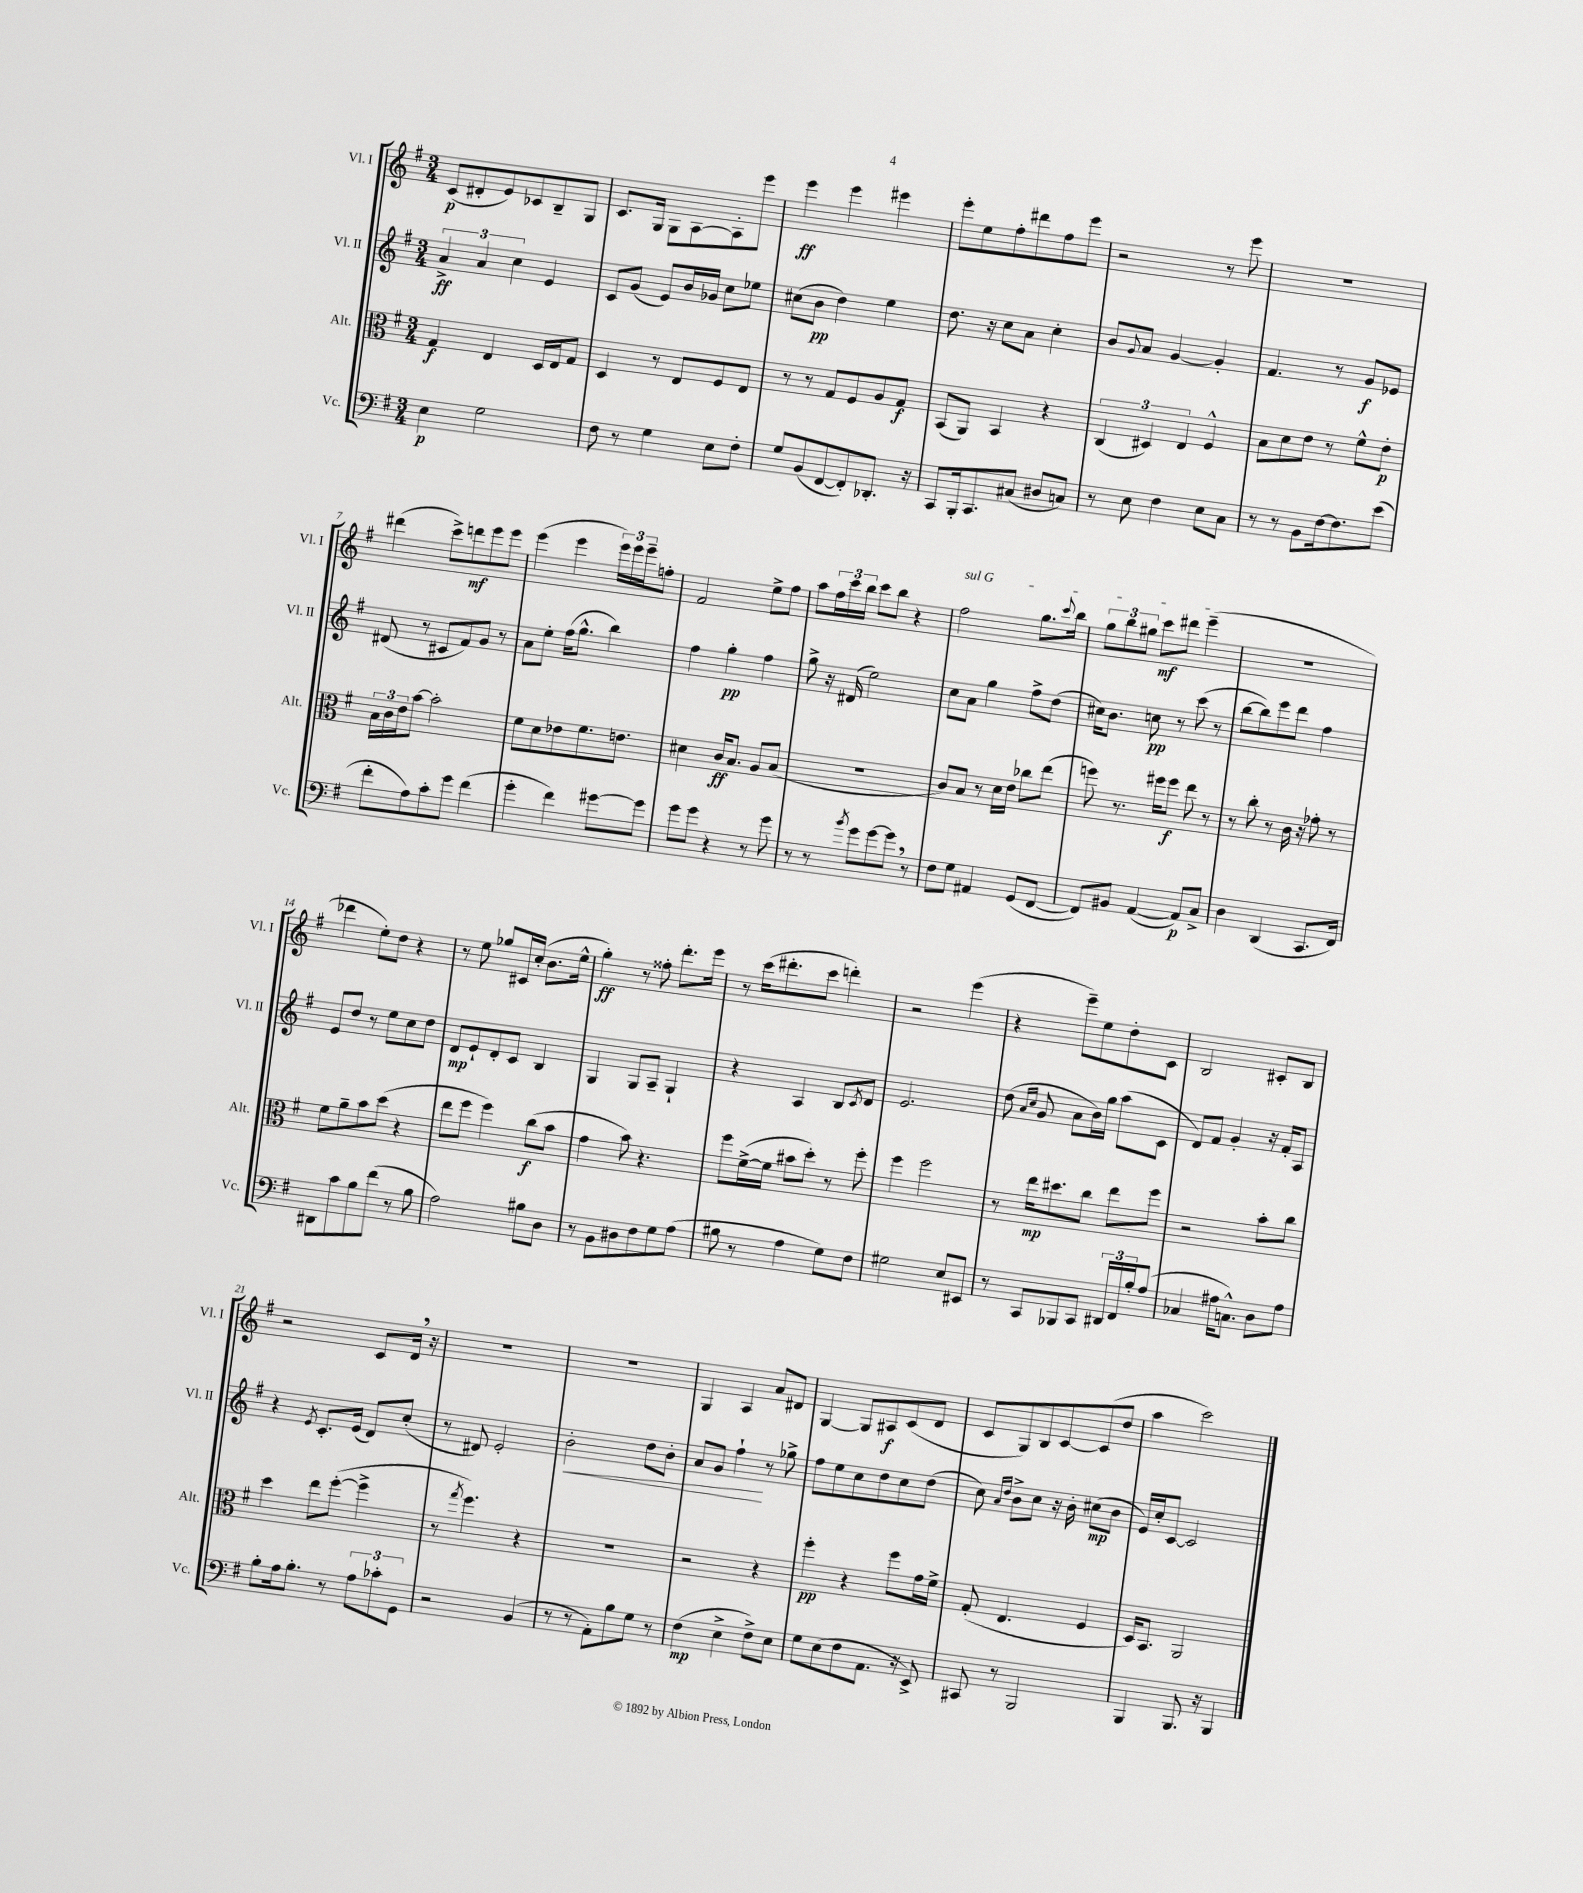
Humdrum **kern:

**kern	**kern	**kern	**kern
*staff4	*staff3	*staff2	*staff1
*clefF4	*clefC3	*clefG2	*clefG2
*k[f#]	*k[f#]	*k[f#]	*k[f#]
*M3/4	*M3/4	*M3/4	*M3/4
4E\	4G/	6a^/	(8c/L
.	.	.	8d#'/
.	.	6a/	.
2G\	4E/	.	8e/)
.	.	6cc\	.
.	.	.	8c-/
.	16D/LL	4e/	8B~/
.	16E/J	.	.
.	8G/J	.	8G/J
=	=	=	=
8F#\	4D/	8c/L	8.c/L
8r	.	(8g/J	.
.	.	.	16G/Jk
4G\	8r	8e/L)	8G\L
.	8E/L	16b/L	[8A\
.	.	16g-/JJ	.
8E\L	8F#/	8cc\L	8A'\]
8F#'\J	8E/J	8ee-\J	8eee\J
=	=	=	=
8G/L	8r	(8cc#\L	4eee\
(8BB/	8r	8b\J	.
[8FF#/	8G/L	4dd\)	4eee\
8FF#'/])	8F#/	.	.
8.DD-'/J	8A/	4ee\	4eee#\
.	8G/J	.	.
16r	.	.	.
=	=	=	=
8CC/L	(8BB/L	8.dd\	8eee'\L
16BBB'/k	8AA/J)	.	8ee\
8.CC/	.	16r	.
.	4BB/	8cc\L	8ff#'\
(8C#/J	.	8a\J	8ddd#\
8D#/L	4r	4cc'\	8ff#\
8C/J)	.	.	8eee\J
=	=	=	=
8r	(6C/	8b/L	2r
.	.	8qqg/	.
8E\	.	8a/J	.
.	6D#/)	.	.
4F#\	.	[4g/	.
.	6E/	.	.
8E\L	4F#^^/	4g'/]	8r
8C\J	.	.	8eee\
=	=	=	=
8r	8B\L	4.f#/	2.r
8r	8d\	.	.
8BB\L	8e\J	.	.
[16F#\k	8r	8r	.
8.F#\]	.	.	.
.	8f#^^\L	8g/L	.
(8e\J	8e'\J	8e-/J	.
=	=	=	=
8f#'\L	24B\LL	(8d#/	(4ddd#\
.	24c\	.	.
.	24e\J	.	.
8A\)	[8b\J	8r	.
8c'\	2b'\]	8c#/L	8ccc^\L)
8g\J	.	8f#/)	8ddd\
(4f#\	.	8g/J	8eee\
.	.	8r	8eee\J
=	=	=	=
4g'\	8f#\L	8a\L	(4eee\
.	8d\	8ee'\J	.
4f#\)	8e-\	(16ff#\LK	4eee\
.	.	8.gg^^\J	.
.	8.f#\	.	.
[8g#\L	.	4bb\)	24eee\LL)
.	.	.	24eee\
.	8.e\J	.	.
.	.	.	24eee~\J
8g#\]J	.	.	8ff'\J
=	=	=	=
8g\L	4d#\	4ff#\	2f#/
8g\J	.	.	.
4r	16c/LK	4gg'\	.
.	8.B/J	.	.
8r	8A/L	4ff#\	8ee^\L
8g\	(8B/J	.	8ff#\J
=	=	=	=
8r	2.r	8gg^\	8aa\L
8r	.	16r	24ff#\L
.	.	.	24ccc\
.	.	(16d#/	.
.	.	.	24bb\JJ
8qb/	.	.	.
8g\L	.	2ee\)	8ccc\L
[8g\	.	.	8bb\J
8g\]J	.	.	4r
8r	.	.	.
=	=	=	=
8F#\L	8c/L)	8cc\L	2ff#\
8G\J	8B/J	8a\J	.
4AA#/	8r	4gg\	.
.	16d\LL	.	.
.	16e\JJ	.	.
(8GG/L	8cc-\L	8ff#^\L	8.gg\L
[8FF#/J	(8ee\J	(8dd\J	.
.	.	.	8qqccc/
.	.	.	16bb\Jk
=	=	=	=
8FF#/]L)	8ff\)	16cc#\LK)	12gg\L
.	.	8.b\J	.
.	.	.	12bb\
8BB#/J	8.r	.	.
.	.	.	12gg#\J
([4AA/	.	8cc\	8ccc\L
.	16ff#\LK	.	.
.	8ff#\J	8r	8ddd#\J
8AA/]L)	8ee\	(8ccc\	(4eee~\
8C^/J	8r	8r	.
=	=	=	=
4D\	8r	[8bb\L	2.r
.	8cc'\	8bb\])	.
(4DD/	8r	8eee\	.
.	16c\	8ddd\J	.
.	16r	.	.
8.CC/L	8g-'\	4ff#\	.
.	8r	.	.
16FF#/Jk)	.	.	.
=	=	=	=
8DD#\L	8f#\L	8e/L	4ddd-\
8c\	8a~\	8dd/J	.
8B\	8b\	8r	8ee'\L)
(8f#\J	(8dd\J	8ee\L	8dd\J
8r	4r	8cc\	4r
8B\	.	8dd\J	.
=	=	=	=
2A\)	8ee\L	8d/L	8r
.	8ff#\J	8e`/	8ee\
.	4ff#\)	8d'/	8gg-/L
.	.	8c/J	16c#/L
.	.	.	(16cc'/JJ
8B#\L	(8cc\L	4B/	8.b\L
8D\J	8b\J	.	.
.	.	.	16ee^^\Jk
=	=	=	=
8r	4g\	4G/	4gg'\)
8BB\L	.	.	.
8D#\	8b\)	8G/L	8r
8F#\	4.r	8A~/J	8ff##'\
8G\	.	4G`/	8.ddd'\L
(8A\J	.	.	.
.	.	.	16eee\Jk
=	=	=	=
8B#\	8ff#\L	4r	8r
8r	([16f#^\L	.	(16ccc\LK
.	16f#\]JJ	.	8.ddd#'\
4A\	8b#\L	4A/	.
.	8dd'\J)	.	8ccc\J
8G\L)	8r	8B/L	4ddd'\)
.	.	8qc/	.
8F#\J	8ff#'\	8d/J	.
=	=	=	=
2G#\	4ff#\	2.e/	2r
.	2ff#\	.	.
8E/L	.	.	(4eee\
8EE#/J	.	.	.
=	=	=	=
8r	8r	(8dd\	4r
.	.	16qqa/LL	.
.	.	16qqcc/JJ	.
8CC/L	16ee\LK	8g/	.
.	8.dd#\	.	.
8BBB-/	.	8a\L	8eee~\L)
8CC/J	8cc\J	16b\L)	8ee\
.	.	16gg\JJ	.
24DD#/LL	8ee\L	(8aa\L	8dd'\
24FF#/	.	.	.
24B'/J	.	.	.
(8A/J	8ff#\J	8c\J	8c\J
=	=	=	=
4C-/	2r	8d/L)	2B/
.	.	8f#/J	.
16A#\LK	.	4g'/	.
8.C^^\J)	.	.	.
8D\L	8b'\L	16r	8c#'/L
.	.	16f#'/LK	.
8A#\J	8cc\J	8A/J	8B/J
=	=	=	=
8B'\L	4dd\	4r	2r
16A\k	.	.	.
8.B'\J	.	.	.
.	.	8qe/	.
.	8ee\L	8.c'/L	.
8r	([8ff#'\J	.	.
.	.	(16e/Jk	.
12A\L	4ff#^\]	8d/L)	8c/L
12c-'\	.	.	.
.	.	(8cc'/J	16d/Jk
12GG\J	.	.	.
.	.	.	16r
=	=	=	=
2r	8r	8r	2.r
.	8qgg/	.	.
.	4.ff#\)	8d#/)	.
.	.	2e'/	.
(4BB/	4r	.	.
=	=	=	=
8r	2.r	2b'\	2.r
8r	.	.	.
8AA'\L)	.	.	.
8B\	.	.	.
8G\J	.	8dd\L	.
8r	.	8b'\J	.
=	=	=	=
(4F#\	2r	8a/L	4G/
.	.	8g/J	.
4E^\	.	4ff#`\	4A/
8F#^\L)	4r	8r	8a/L
8E\J	.	8gg-^\	8d#/J
=	=	=	=
8G\L	4ff#'\	8ff#\L	[4G/
(8E\	.	8ee\	.
8F#\	4r	8cc\	8G/]L
8.AA\J	.	8dd\	8A#/
.	8ff#\L	8cc\	(8c/
16r	.	.	.
8EE^/)	16g\L	(8dd\J	8d/J
.	16f#^\JJ	.	.
=	=	=	=
8CC#/	(8G'/	8cc\)	8c/L
.	.	16qqa/LL	.
.	.	16qqdd/JJ	.
8r	4.E/	8b^\L	8G/)
2BBB/	.	8cc\J	8B/
.	.	16r	[8c/
.	.	16b'\	.
.	4F#/	(8cc#\L	(8c/]
.	.	8b\J	8dd/J
=	=	=	=
4BBB/	16D/LK)	16e/LL)	4aa\
.	8.BB/J	16cc'/J	.
.	.	[8c/J	.
8.BBB/	2AA/	2c/]	2ccc\)
16r	.	.	.
4BBB/	.	.	.
==	==	==	==
*-	*-	*-	*-
